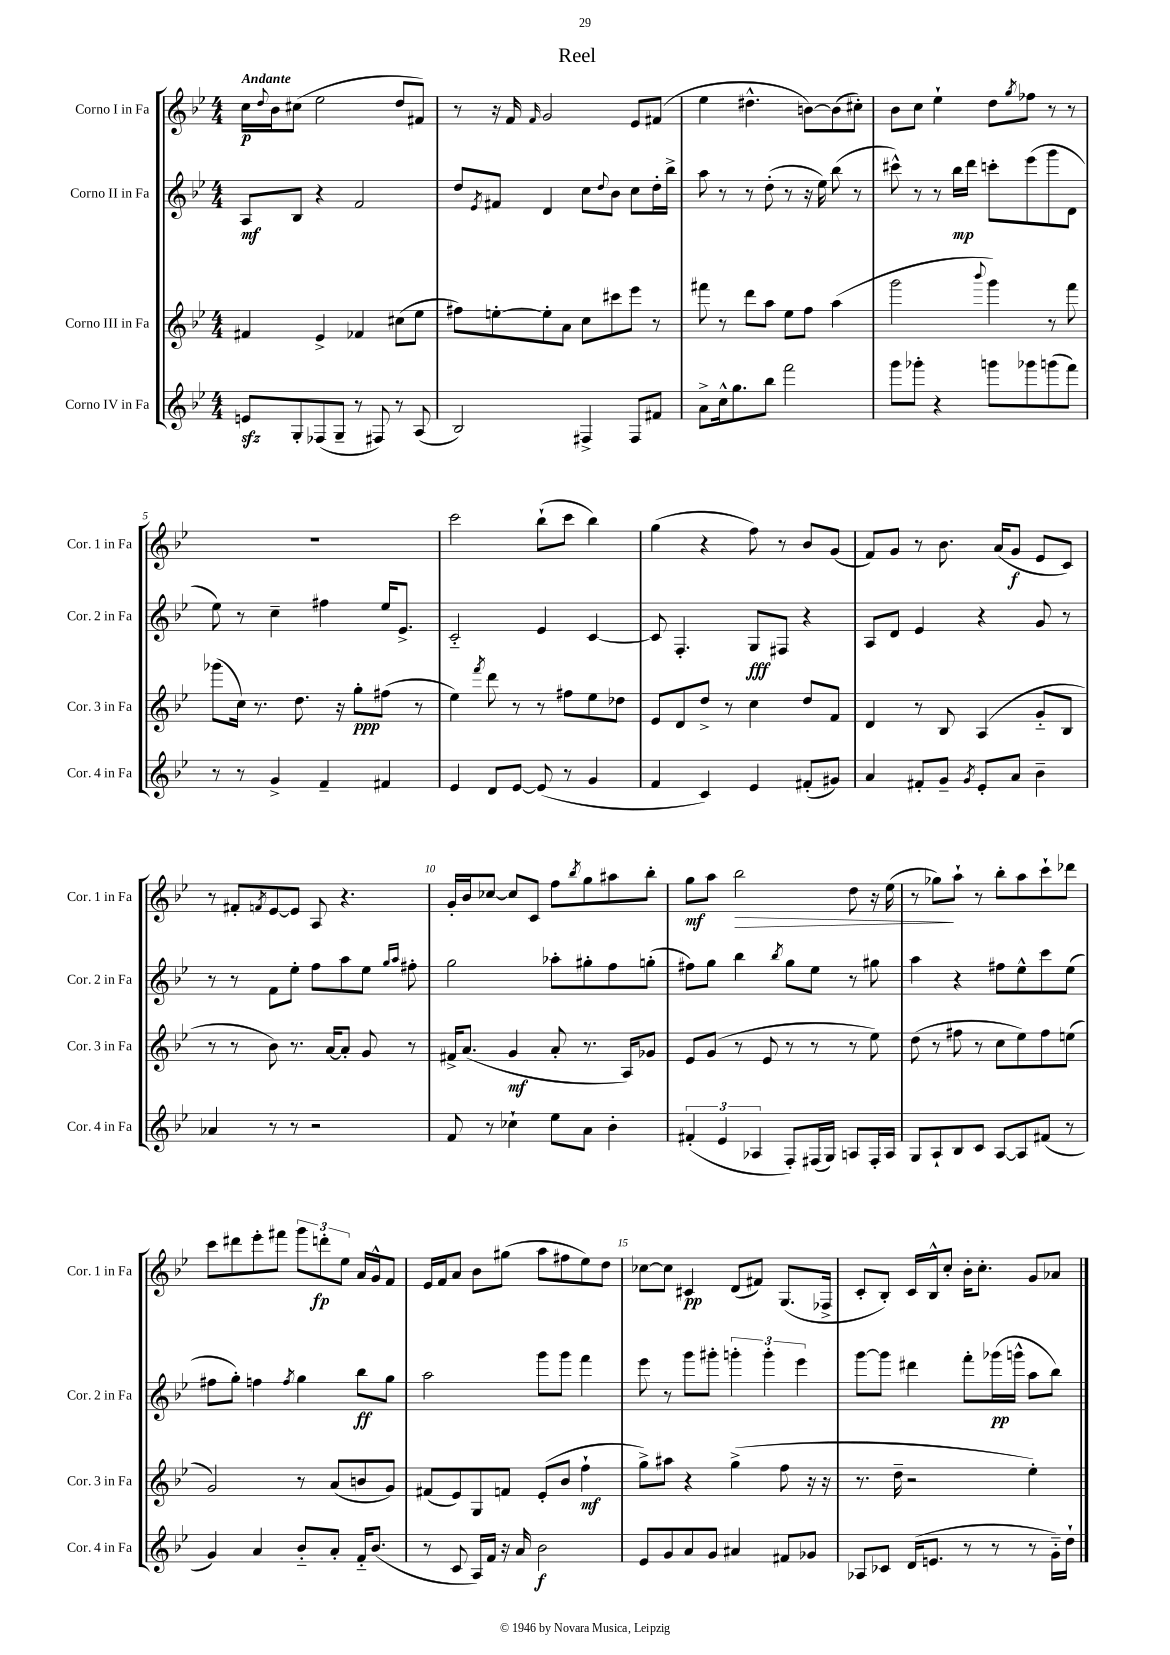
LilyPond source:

\header { title = "Reel" }
<<
\new StaffGroup <<
\new Staff = "s0" \with { instrumentName = "Corno I in Fa" shortInstrumentName = "Cor. 1 in Fa" } {
    \clef treble \key bes \major \numericTimeSignature \time 4/4 \tempo "Andante"
    c''16\p \appoggiatura { d''8 } bes'16 cis''8( ees''2 d''8 fis'8) |
    r8 r16 f'16 \grace { f'16 } g'2 ees'8 fis'8( |
    ees''4 dis''4.-^ b'8~) b'8( cis''8-.) |
    bes'8 c''8 ees''4-! d''8 \acciaccatura { g''8 } fes''8 r8 r8 |
    R1 |
    c'''2 bes''8-!( c'''8 bes''4) |
    g''4( r4 f''8) r8 bes'8 g'8( |
    f'8) g'8 r8 bes'8. a'16( g'8\f ees'8 c'8) |
    r8 fis'8-. \acciaccatura { f'8 } ees'8~ ees'8 a8 r4. |
    g'16-. bes'16 ces''8~ ces''8 c'8 f''8 \acciaccatura { bes''8 } g''8 ais''8 bes''8-. |
    g''8\mf a''8 bes''2\> d''8 r16 ees''16( |
    r8 ges''8\!) a''8-! r8 bes''8-. a''8 c'''8-! des'''8 |
    c'''8 dis'''8 ees'''8-. fis'''8 \tuplet 3/2 { g'''8 d'''8-.\fp ees''8 } a'16 g'16-^ f'8 |
    ees'16 f'16 a'8 bes'8 gis''8( a''8 fis''8 ees''8) d''8 |
    ces''8~ ces''8 cis'4\pp d'8( fis'8) g8.( fes16-> |
    c'8-. bes8-.) c'16 bes16-^ c''8-. bes'16-. c''8.-. g'8 aes'8 \bar "|." |
}
\new Staff = "s1" \with { instrumentName = "Corno II in Fa" shortInstrumentName = "Cor. 2 in Fa" } {
    \clef treble \key bes \major \numericTimeSignature \time 4/4
    a8\mf bes8 r4 f'2 |
    d''8 \acciaccatura { ees'8 } fis'8 d'4 c''8 \appoggiatura { d''8 } bes'8 c''8 d''16-. bes''16-> |
    a''8 r8 r8 d''8-.( r8 r16 ees''16) bes''8( r8 |
    cis'''8-^) r8 r8 bes''16\mp d'''16 c'''8-. ees'''8( g'''8 d'8 |
    ees''8) r8 c''4-- fis''4 ees''16 ees'8.-> |
    c'2-_ ees'4 c'4~ |
    c'8 f4.-. g8\fff fis8 r4 |
    a8 d'8 ees'4 r4 g'8 r8 |
    r8 r8 f'8 ees''8-. f''8 a''8 ees''8 \grace { g''16 a''16 } fis''8-. |
    g''2 aes''8-. gis''8-. f''8 g''8-.( |
    fis''8) g''8 bes''4 \acciaccatura { bes''8 } g''8 ees''8 r8 gis''8 |
    a''4 r4 fis''8 ees''8-^ c'''8 ees''8( |
    fis''8 g''8-.) f''4 \acciaccatura { f''8 } g''4 bes''8\ff g''8 |
    a''2 g'''8 g'''8 f'''4 |
    ees'''8 r8 g'''8 gis'''8-. \tuplet 3/2 { g'''4-. g'''4-. ees'''4 } |
    g'''8~ g'''8 dis'''4 f'''8-. ges'''16\pp( g'''16-^ a''8 bes''8) \bar "|." |
}
\new Staff = "s2" \with { instrumentName = "Corno III in Fa" shortInstrumentName = "Cor. 3 in Fa" } {
    \clef treble \key bes \major \numericTimeSignature \time 4/4
    fis'4 ees'4-> fes'4 cis''8( ees''8 |
    fis''8) e''8~-. e''8-. a'8 c''8 cis'''8 ees'''8 r8 |
    fis'''8 r8 d'''8 a''8 ees''8 f''8 a''4( |
    g'''2 \appoggiatura { bes'''8 } g'''4) r8 f'''8 |
    ges'''8( c''16) r8. d''8. r16 g''8-.\ppp fis''8( r8 |
    ees''4) \acciaccatura { f'''8 } d'''8 r8 r8 fis''8 ees''8 des''8 |
    ees'8 d'8 d''8-> r8 c''4 d''8 f'8 |
    d'4 r8 bes8 a4( g'8-_ bes8 |
    r8 r8 bes'8) r8. a'16~ a'8-. g'8 r8 |
    fis'16-> a'8.( g'4\mf a'8-. r8. a16) ges'8 |
    ees'8 g'8( r8 ees'8 r8 r8 r8 ees''8) |
    d''8( r8 fis''8 r8 c''8 ees''8) fis''8 e''8( |
    g'2) r8 a'8( b'8 g'8) |
    fis'8( ees'8) g8 f'8 ees'8-.( bes'8 f''4-!\mf |
    g''8->) ais''8 r4 g''4->( f''8 r16 r16 |
    r8. d''16-- r2 ees''4-.) \bar "|." |
}
\new Staff = "s3" \with { instrumentName = "Corno IV in Fa" shortInstrumentName = "Cor. 4 in Fa" } {
    \clef treble \key bes \major \numericTimeSignature \time 4/4
    e'8\sfz g8-. fes8( g8-- r8 fis8) r8 a8( |
    bes2) fis4-> fis8 fis'8 |
    a'8-> c''16-^ g''8. bes''8 f'''2 |
    g'''8 ges'''8-. r4 g'''8 ges'''8 g'''8( f'''8) |
    r8 r8 g'4-> f'4-- fis'4 |
    ees'4 d'8 ees'8~ ees'8( r8 g'4 |
    f'4 c'4) ees'4 fis'8-.( gis'8) |
    a'4 fis'8-. g'8-- \acciaccatura { g'8 } ees'8-. a'8 bes'4-- |
    aes'4 r8 r8 r2 |
    f'8 r8 ces''4-! ees''8 a'8 bes'4-. |
    \tuplet 3/2 { fis'4-.( ees'4 aes4 } f8-.) fis16( g16) a8 fis16-. a16 |
    g8 a8-! bes8 c'8 a8~ a8 fis'8( r8 |
    g'4) a'4 bes'8-_ a'8-. f'16-_ bes'8.( |
    r8 c'8 a16) f'16 r16 a'16 bes'2\f |
    ees'8 g'8 a'8 g'8 ais'4 fis'8 ges'8 |
    aes8 ces'8 d'16( e'8. r8 r8 r8 g'16-_) d''16-! \bar "|." |
}
>>
>>
\layout { \context { \Score \override BarNumber.break-visibility = ##(#f #t #t) barNumberVisibility = #(every-nth-bar-number-visible 5) } }
